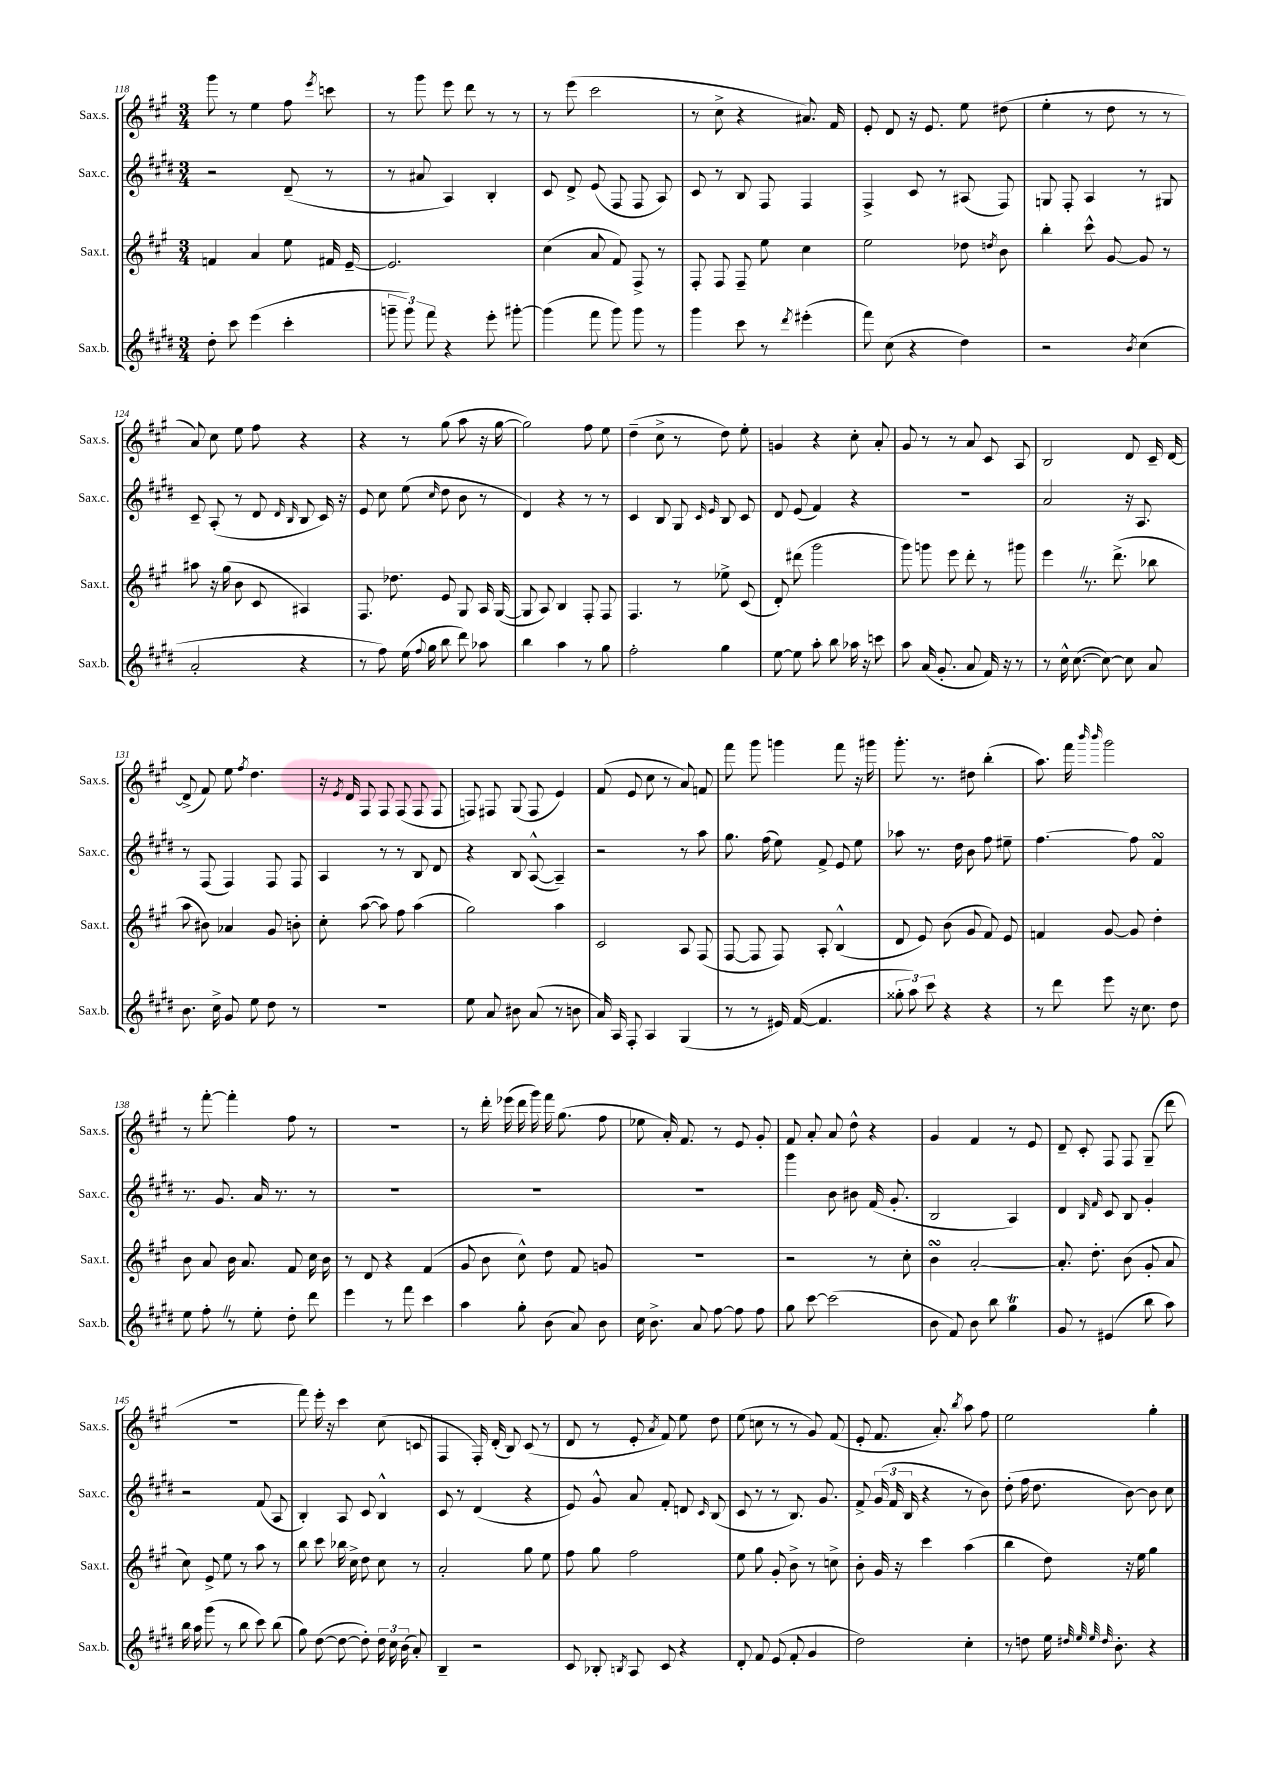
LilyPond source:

<<
\new StaffGroup <<
\new Staff = "s0" \with { instrumentName = "Sax.s." shortInstrumentName = "Sax.s." } {
    \clef treble \key a \major \numericTimeSignature \time 3/4
    \autoBeamOff gis'''8 r8 e''4 fis''8 \acciaccatura { e'''8 } c'''8 |
    r8 gis'''8 e'''8 d'''8 r8 r8 |
    r8 e'''8( cis'''2 |
    r8 cis''8-> r4 ais'8.) fis'16 |
    e'8-. d'8 r16 e'8. e''8 dis''8( |
    e''4-. r8 d''8 r8 r8 |
    a'8) cis''8 e''8 fis''8 r4 |
    r4 r8 gis''8( a''8 r16 gis''16~ |
    gis''2) fis''8 e''8 |
    d''4--( cis''8-> r8 d''8) e''8-. |
    g'4 r4 cis''8-. a'8-. |
    gis'8 r8 r8 a'8 cis'8 a8 |
    b2 d'8 cis'16-- d'16~ |
    d'8->( fis'8) e''8 \acciaccatura { fis''8 } d''4. |
    r16 \acciaccatura { e'8 } d'16 fis8 fis8 fis8( fis8 fis8 |
    f8) fis8 gis8( fis8 e'4) |
    fis'8( e'8 cis''8 r8 a'8) f'8 |
    fis'''8 gis'''8 g'''4 fis'''8 r16 gis'''16 |
    gis'''8.-. r8. dis''8 b''4-.( |
    a''8.) fis'''16 \grace { b'''16 b'''16 } gis'''2 |
    r8 fis'''8~-. fis'''4-. fis''8 r8 |
    R2. |
    r8 d'''16-. ees'''16( d'''16 gis'''16) fis'''16 gis''8.( fis''8 |
    ees''8 a'16-.) fis'8. r8 e'8 gis'8-. |
    fis'8 a'8-. a'8 d''8-^ r4 |
    gis'4 fis'4 r8 e'8 |
    d'8-- cis'8-. fis8 fis8 gis8--( d'''8 |
    R2. |
    fis'''8) e'''16-. r16 cis'''4 cis''8( c'8 |
    fis4 fis16-.) d'16-.( b8) cis'8( r8 |
    d'8 r8 e'8-. \acciaccatura { a'8 } fis'8) e''8 d''8 |
    e''8( c''8 r8 r8 gis'8) fis'8( |
    e'8-. fis'8. a'8.-.) \acciaccatura { b''8 } a''8 fis''8 |
    e''2 gis''4-. \bar "|." |
}
\new Staff = "s1" \with { instrumentName = "Sax.c." shortInstrumentName = "Sax.c." } {
    \clef treble \key e \major \numericTimeSignature \time 3/4
    \autoBeamOff r2 dis'8--( r8 |
    r8 ais'8 a4) b4-. |
    cis'8 dis'8-> e'8( fis8 fis8 a8) |
    cis'8 r8 b8 fis8 fis4 |
    fis4-> cis'8 r8 ais8( fis8) |
    g8 fis8-. a4 r8 gis8 |
    cis'8-- a8-.( r8 dis'8 \grace { dis'16 b16 } b8 cis'16) r16 |
    e'8 cis''8 e''8( \grace { cis''16 } dis''8 b'8 r8 |
    dis'4) r4 r8 r8 |
    cis'4 b8 gis8 \grace { cis'16 e'16 } b8 cis'8 |
    dis'8 e'8( fis'4) r4 |
    R2. |
    a'2 r16 a8. |
    r8 fis8( fis4) fis8 fis8 |
    a4 r8 r8 b8 dis'8 |
    r4 b8 a8~-^( a4--) |
    r2 r8 a''8 |
    gis''8. fis''16( e''8) fis'8-> e'8 e''8 |
    aes''8 r8. dis''16 b'8 fis''8 eis''8-- |
    fis''4.~ fis''8 fis'4\turn |
    r8. gis'8. a'16 r8. r8 |
    R2. |
    R2. |
    R2. |
    gis'''4 b'8 bis'8 fis'16( gis'8.-. |
    b2 a4) |
    dis'4 \grace { b16 fis'16 } cis'8 b8 gis'4-. |
    r2 fis'8( a8 |
    b4-.) a8 cis'8 b4-^ |
    cis'8 r8 dis'4( r4 |
    e'8) gis'8-^ a'8 fis'8-. d'8 \grace { cis'16 } b8( |
    cis'8 r8 r8 b8.) gis'8. |
    fis'8-> \tuplet 3/2 { gis'16( fis'16 b16 } r4 r8 b'8) |
    dis''8-.( fis''16 dis''8. b'8~) b'8 cis''8 \bar "|." |
}
\new Staff = "s2" \with { instrumentName = "Sax.t." shortInstrumentName = "Sax.t." } {
    \clef treble \key a \major \numericTimeSignature \time 3/4
    \autoBeamOff f'4 a'4 e''8 fis'16 e'16~-- |
    e'2. |
    cis''4( a'8 fis'8) fis8-> r8 |
    fis8-. fis8 fis8-- e''8 cis''4 |
    e''2 des''8 \acciaccatura { d''8 } b'8 |
    b''4-. cis'''8-^ gis'8~ gis'8 r8 |
    ais''8 r16 gis''16( b'8 cis'8 ais4) |
    fis8. des''8. e'8 gis8 a16 gis16~( |
    gis8 a8) b4 fis8-. fis8 |
    fis4. r8 ees''8-> cis'8( |
    d'8-.) dis'''8( gis'''2 |
    gis'''8) g'''8 e'''8 d'''8-. r8 gis'''8 |
    e'''4 \once \override BreathingSign.text = \markup { \musicglyph "scripts.caesura.straight" } \breathe r8. d'''8.->( bes''8 |
    a''8 bis'8) aes'4 gis'8 b'8-. |
    cis''8-. a''8~( a''8) fis''8 a''4( |
    gis''2) a''4 |
    cis'2 a8 fis8( |
    fis8~ fis8 fis8) a8-. b4-^( |
    d'8 e'8) b'8( gis'8 fis'8) e'8 |
    f'4 gis'8~ gis'8 d''4-. |
    b'8 a'8 b'16 a'8. fis'8 cis''16 b'16 |
    r8 d'8 r4 fis'4( |
    gis'8 b'8 cis''8-^) d''8 fis'8 g'8 |
    R2. |
    r2 r8 cis''8-. |
    b'4\turn a'2~-. |
    a'8.-. d''8.-. b'8( gis'8-. a'8 |
    cis''8) e'8-> e''8 r8 a''8 r8 |
    b''8 cis'''8 bes''16 cis''16-> d''8 cis''8 r8 |
    a'2-. gis''8 e''8 |
    fis''8 gis''8 fis''2 |
    e''8 gis''8 gis'8-. b'8-> r8 c''8-> |
    b'8-. gis'16 r16 cis'''4 a''4( |
    b''4 d''8) r16 e''16 gis''4 \bar "|." |
}
\new Staff = "s3" \with { instrumentName = "Sax.b." shortInstrumentName = "Sax.b." } {
    \clef treble \key e \major \numericTimeSignature \time 3/4
    \autoBeamOff dis''8-. cis'''8 e'''4( cis'''4-. |
    \tuplet 3/2 { g'''8-- g'''8) fis'''8 } r4 e'''8-. gis'''8~-. |
    gis'''4( fis'''8 gis'''8) gis'''8 r8 |
    gis'''4 cis'''8 r8 \acciaccatura { dis'''8 } eis'''4-.( |
    fis'''8) cis''8( r4 dis''4) |
    r2 \acciaccatura { b'8 } cis''4( |
    a'2-. r4 |
    r8 fis''8) e''16( \appoggiatura { fis''8 } gis''16 b''8 dis'''8) aes''8 |
    b''4 a''4 r8 gis''8 |
    fis''2-. gis''4 |
    e''8~ e''8 a''8-. b''8 aes''16 r16 c'''8 |
    a''8 a'16( gis'8.-. a'8 fis'16) r16 r8 |
    r8 cis''16-^ cis''8.~( cis''8~) cis''8 a'8 |
    b'8. cis''16-> gis'8 e''8 dis''8 r8 |
    R2. |
    e''8 a'8 bis'8 a'8( r8 b'8 |
    a'16) a16 fis8-. a4 gis4( |
    r8 r8 eis'16) fis'16~( fis'4. |
    \tuplet 3/2 { gisis''8-. a''8) cis'''8 } r4 r4 |
    r8 dis'''8 e'''8 r16 cis''8. dis''8 |
    e''8 fis''8-. \once \override BreathingSign.text = \markup { \musicglyph "scripts.caesura.straight" } \breathe r8 e''8-. dis''8-. dis'''8 |
    e'''4 r8 fis'''8 cis'''4 |
    a''4 gis''8-. b'8( a'8) b'8 |
    cis''16 b'8.-> a'8 fis''8~ fis''8 fis''8 |
    gis''8 cis'''8~ cis'''2( |
    b'8 fis'8) b'8 b''8 gis''4\trill |
    gis'8 r8 eis'4( b''8 a''8) |
    b''16 a''16 gis'''8( r8 b''8 cis'''8) b''8( |
    gis''8) dis''8~( dis''8~ dis''8-.) \tuplet 3/2 { dis''16 cis''16 b'16( } a'8-.) |
    b4-- r2 |
    cis'8 bes8-. \acciaccatura { b8 } a8 cis'8 r4 |
    dis'8-. fis'8 e'8( fis'8-. gis'4 |
    dis''2) cis''4-. |
    r8 d''8 e''16 \grace { dis''32 e''32 e''32 dis''32 } b'8.-. r4 \bar "|." |
}
>>
>>
\layout { \context { \Score currentBarNumber = #118 } }
